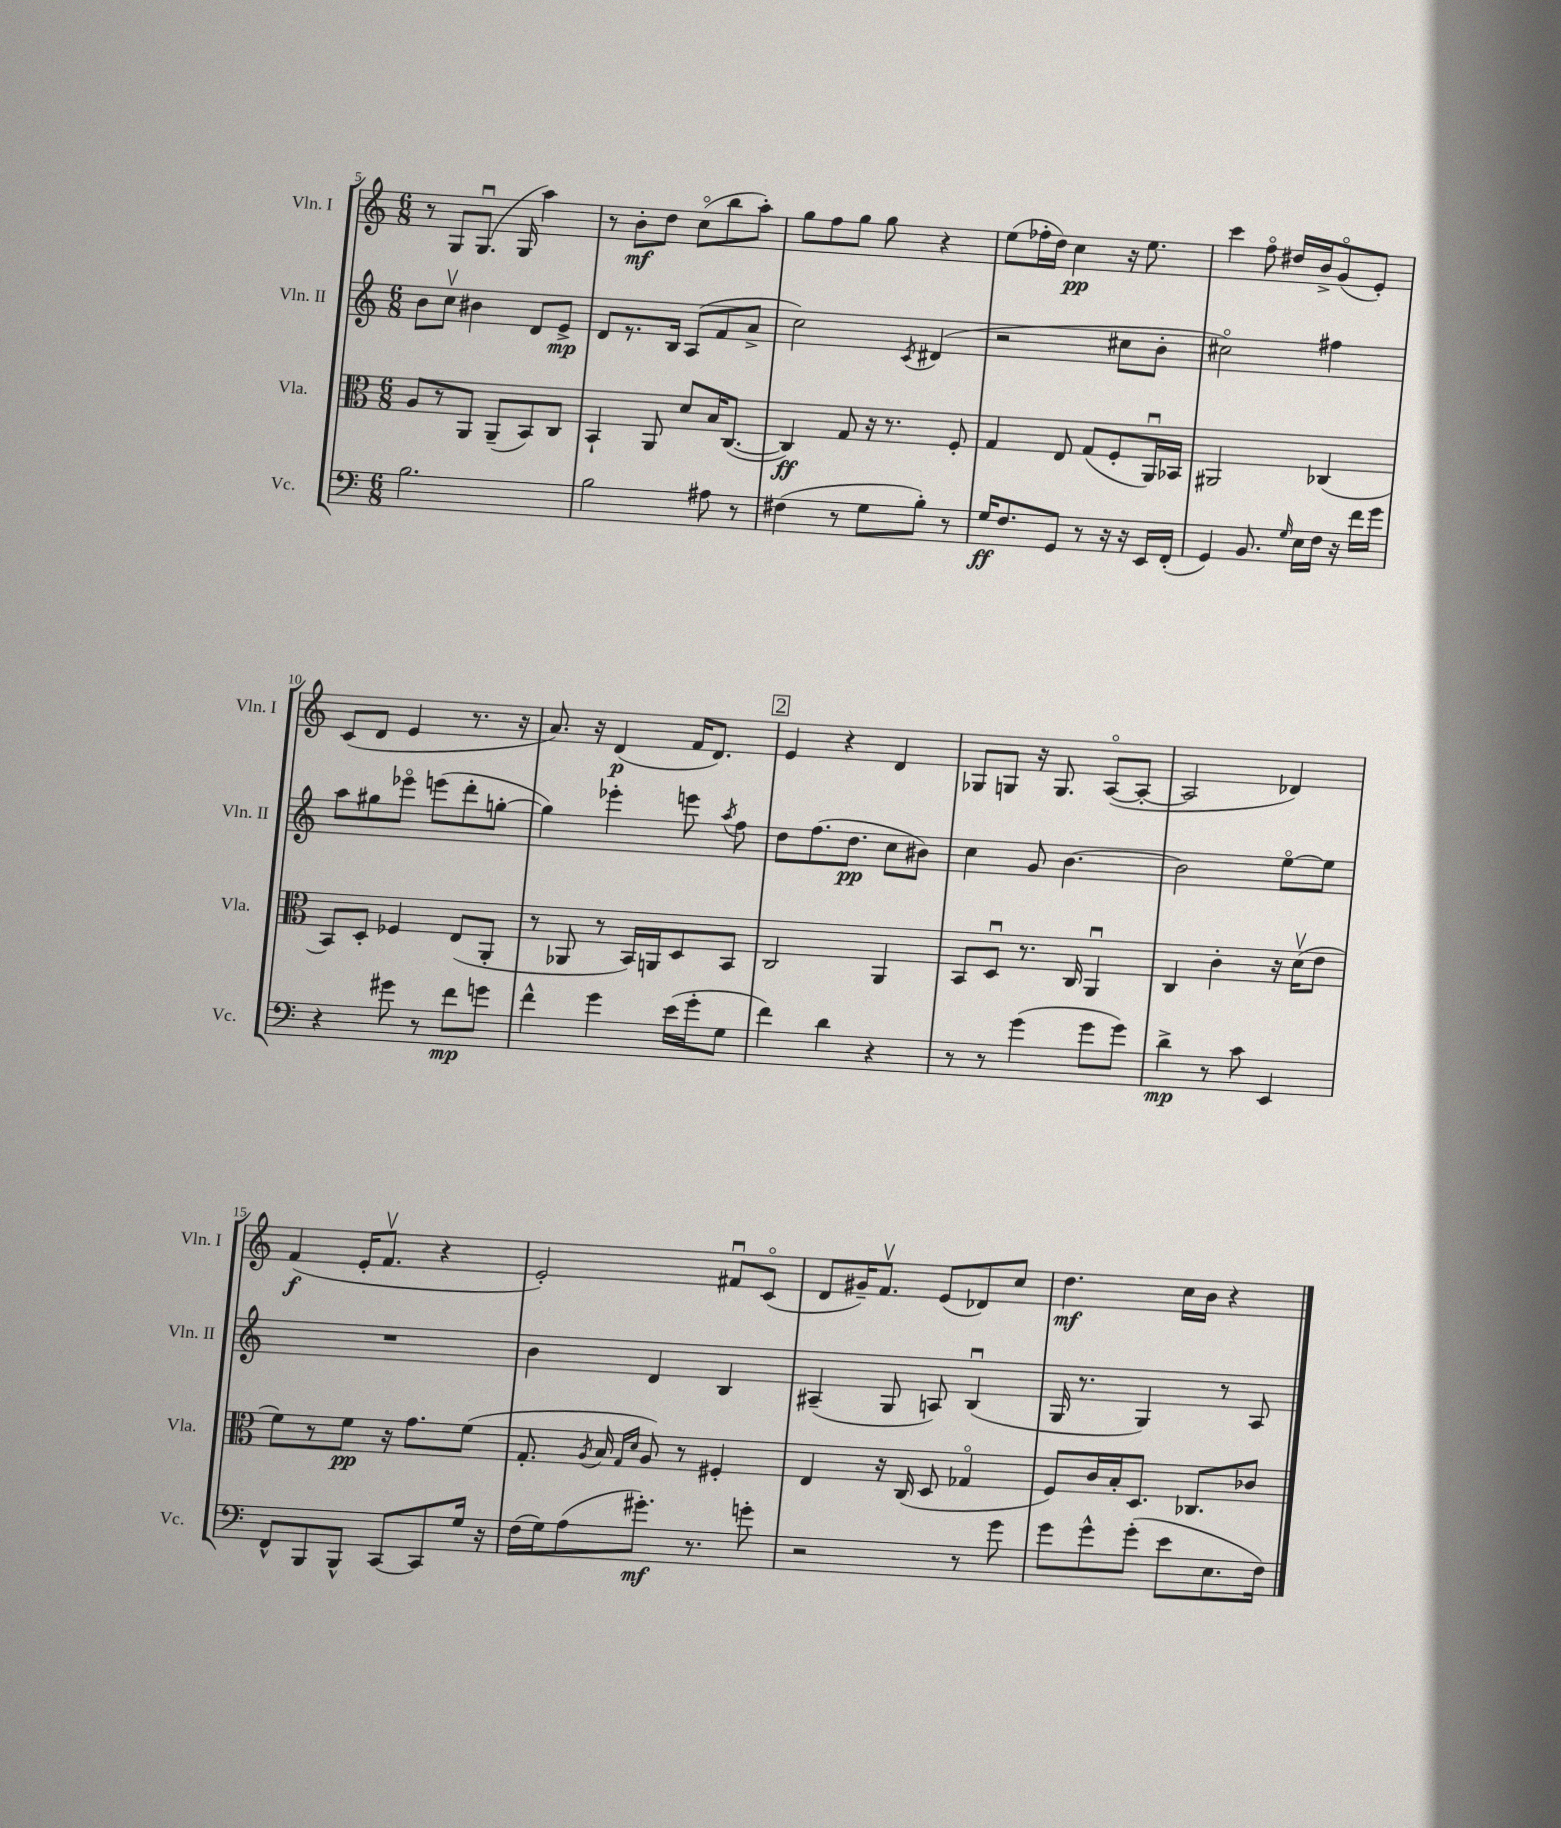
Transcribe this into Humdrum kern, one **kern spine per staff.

**kern	**kern	**kern	**kern
*staff4	*staff3	*staff2	*staff1
*clefF4	*clefC3	*clefG2	*clefG2
*k[]	*k[]	*k[]	*k[]
*M6/8	*M6/8	*M6/8	*M6/8
2.B	8A	8b	8r
.	8r	8ccv	8G
.	8AA	4b#	(8.Gu
.	(8AA~	.	.
.	.	.	16G
.	8BB)	8d	4aa)
.	8C	8e^	.
=	=	=	=
2B	4BB`	8d	8r
.	.	8.r	8b'
.	8AA	.	8dd
.	.	16B	.
.	8d	(8A	(8cco
8A#	16B	8f	8bb
.	([8.C	.	.
8r	.	8a^	8aa')
=	=	=	=
(4F#	4C])	2cc)	8gg
.	.	.	8ff
8r	8G	.	8gg
8G	16r	.	8gg
.	8.r	.	.
.	.	8qc	.
8B')	.	(4d#	4r
8r	8F'	.	.
=	=	=	=
16G	4G	2r	(8ee
8.F	.	.	.
.	.	.	16ff-'
.	.	.	16dd)
8GG	8E	.	4cc
8r	(8G	.	.
16r	8F'	8cc#	16r
16r	.	.	8.ee
16EE	16AAu)	8b'	.
(16FF'	16BB-	.	.
=	=	=	=
4GG)	2AA#	2cc#o)	4ccc
8.BB	.	.	8ffo
.	.	.	16dd#
16qqG	.	.	.
16E	.	.	16b^
16F	(4C-	4ff#	(8go
16r	.	.	.
16f	.	.	8e')
16g	.	.	.
=	=	=	=
4r	8BB)	8aa	(8c
.	8D'	8gg#	8d
8g#	4F-	8eee-o	4e
8r	.	(8eee	.
8f	(8E	8ddd'	8.r
8g	8AA'	[8gg'	.
.	.	.	16r
=	=	=	=
4f^^	8r	4gg])	8.a)
.	8AA-	.	.
.	.	.	16r
4g	8r	4eee-'	(4d
.	16BB)	.	.
.	16AA	.	.
(16e	8D	8eee	16f
16g'	.	.	8.d)
.	.	8qaa	.
8G	8BB	8ff	.
=	=	=	=
4f)	2C	8dd	4e
.	.	(8.ff	.
4d	.	.	4r
.	.	8.dd	.
4r	4AA	8cc	4d
.	.	8b#)	.
=	=	=	=
8r	8BB	4cc	8G-
8r	8Du	.	8G
(4g	8.r	8g	16r
.	.	.	8.G
.	.	[4.b	.
.	16C	.	.
8g	4AAu	.	([8Ao
8g)	.	.	8A'_
=	=	=	=
4d^	4C	2b]	2A]
8r	4c'	.	.
8c	.	.	.
4EE	16r	[8eeo	4d-)
.	(16dv	.	.
.	8e	8ee]	.
=	=	=	=
8FF^^	8f)	2.r	(4f
8BBB	8r	.	.
8BBB^^	8f	.	16e'
.	.	.	8.fv
[8CC	16r	.	.
.	8.g	.	.
8CC]	.	.	4r
16G	(8f	.	.
16r	.	.	.
=	=	=	=
(16F	8.G'	4b	2e')
16G)	.	.	.
(8A	.	.	.
.	8qA	.	.
.	16B	.	.
.	16qqG	.	.
.	16qqd	.	.
8.g#')	8A)	4d	.
.	8r	.	.
8.r	.	.	.
.	4F#'	4B	8f#u
8g'	.	.	(8co
=	=	=	=
2r	4E	(4A#~	8d
.	.	.	16g#~)
.	.	.	8.fv
.	16r	8G	.
.	(16C	.	.
.	8D	8A)	(8e
8r	4G-o	(4Bu	8d-)
8g	.	.	8cc
=	=	=	=
8g	8F)	16G	4.dd
.	.	8.r	.
8g^^	16c	.	.
.	16B'	.	.
(8g'	8.D	4G)	.
8e	.	.	16cc
.	8.C-	.	16b
8.E	.	8r	4r
.	8c-	8A	.
16F)	.	.	.
==	==	==	==
*-	*-	*-	*-
